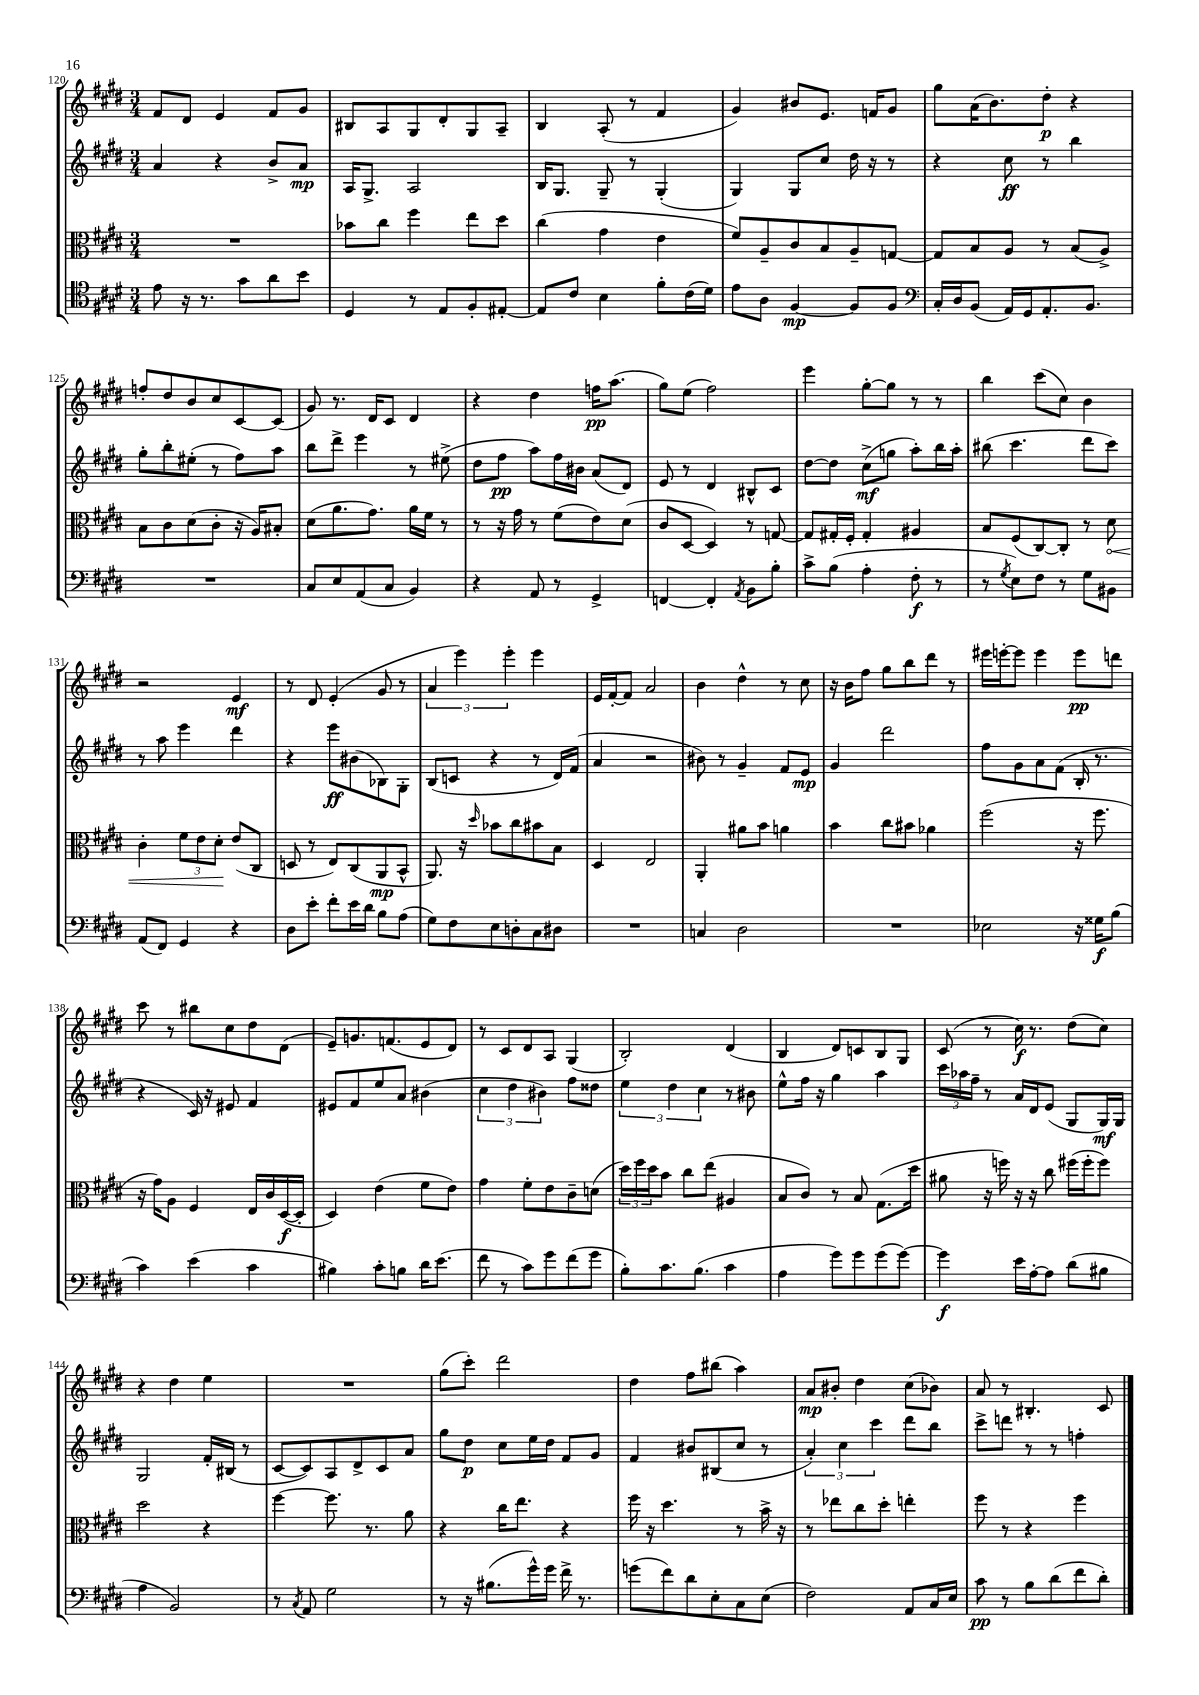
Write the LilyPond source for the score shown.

<<
\new StaffGroup <<
\new Staff = "s0" {
    \clef treble \key e \major \numericTimeSignature \time 3/4
    fis'8 dis'8 e'4 fis'8 gis'8 |
    bis8 a8 gis8 dis'8-. gis8 a8-- |
    b4 a8-.( r8 fis'4 |
    gis'4) bis'8 e'8. f'16 gis'8 |
    gis''8 a'16( b'8.) dis''8-.\p r4 |
    f''8-. dis''8 b'8 cis''8 cis'8~ cis'8( |
    gis'8) r8. dis'16 cis'8 dis'4 |
    r4 dis''4 f''16\pp a''8.( |
    gis''8) e''8( fis''2) |
    e'''4 gis''8~-. gis''8 r8 r8 |
    b''4 cis'''8( cis''8) b'4 |
    r2 e'4\mf |
    r8 dis'8 e'4-.( gis'8 r8 |
    \tuplet 3/2 { a'4 e'''4) e'''4-. } e'''4 |
    e'16 fis'16~-. fis'8 a'2 |
    b'4 dis''4-^ r8 cis''8 |
    r16 b'16 fis''8 gis''8 b''8 dis'''8 r8 |
    eis'''16 e'''16~-. e'''8 e'''4 e'''8\pp d'''8 |
    cis'''8 r8 bis''8 cis''8 dis''8 dis'8( |
    e'8--) g'8. f'8.( e'8 dis'8) |
    r8 cis'8 dis'8 a8 gis4( |
    b2-.) dis'4( |
    b4 dis'8) c'8 b8 gis8 |
    cis'8( r8 cis''16\f) r8. dis''8( cis''8) |
    r4 dis''4 e''4 |
    R2. |
    gis''8( cis'''8-.) dis'''2 |
    dis''4 fis''8 bis''8( a''4) |
    a'8\mp bis'8-. dis''4 cis''8( bes'8) |
    a'8 r8 bis4.-. cis'8 \bar "|." |
}
\new Staff = "s1" {
    \clef treble \key e \major \numericTimeSignature \time 3/4
    a'4 r4 b'8-> a'8\mp |
    a16 gis8.-> a2 |
    b16 gis8. gis8-- r8 gis4-.( |
    gis4) gis8 cis''8 dis''16 r16 r8 |
    r4 cis''8\ff r8 b''4 |
    gis''8-. b''8-. eis''8-.( r8 fis''8) a''8 |
    b''8 dis'''8-> e'''4 r8 eis''8->( |
    dis''8 fis''8\pp a''8) fis''16 bis'16 a'8( dis'8) |
    e'8 r8 dis'4 bis8-^ cis'8 |
    dis''8~ dis''8 cis''8->\mf( g''8 a''8-.) b''16 a''16-. |
    bis''8( cis'''4. dis'''8 cis'''8) |
    r8 a''8 e'''4 dis'''4 |
    r4 e'''8\ff bis'8( bes8) gis8-. |
    b8( c'8 r4 r8 dis'16) fis'16( |
    a'4 r2 |
    bis'8) r8 gis'4-- fis'8 e'8\mp |
    gis'4 dis'''2 |
    fis''8 gis'8 a'8 fis'8( b16-. r8. |
    r4 cis'16) r16 eis'8 fis'4 |
    eis'8 fis'8 e''8 a'8 bis'4( |
    \tuplet 3/2 { cis''4 dis''4 bis'4) } fis''8 disis''8 |
    \tuplet 3/2 { e''4 dis''4 cis''4 } r8 bis'8 |
    e''8-^ fis''16 r16 gis''4 a''4 |
    \tuplet 3/2 { cis'''16 aes''16 fis''16-- } r8 a'16 dis'16 e'8( gis8 gis16\mf) gis16 |
    gis2 fis'16-. bis16( r8 |
    cis'8~ cis'8) a8 dis'8-> cis'8 a'8 |
    gis''8 dis''8\p cis''8 e''16 dis''16 fis'8 gis'8 |
    fis'4 bis'8 bis8( cis''8 r8 |
    \tuplet 3/2 { a'4-.) cis''4 cis'''4 } dis'''8 b''8 |
    cis'''8-> d'''8 r8 r8 f''4-. \bar "|." |
}
\new Staff = "s2" {
    \clef alto \key e \major \numericTimeSignature \time 3/4
    R2. |
    bes'8 cis''8 fis''4 e''8 dis''8 |
    cis''4( gis'4 e'4 |
    fis'8) a8-- cis'8 b8 a8-- g8~ |
    g8 b8 a8 r8 b8( a8->) |
    b8 cis'8 dis'8( cis'8-. r16 a16) bis8-. |
    dis'8( a'8. gis'8.) a'16 fis'16 r8 |
    r8 r16 gis'16 r8 fis'8( e'8) dis'8( |
    cis'8 dis8~ dis4) r8 g8~ |
    g8 gis16-. fis16-. gis4-. ais4 |
    b8 fis8( cis8~) cis8-. r8 \once \override Hairpin.circled-tip = ##t dis'8\< |
    cis'4-. \tuplet 3/2 { fis'8 e'8 dis'8-.\! } e'8( cis8 |
    d8 r8 e8) cis8( a,8\mp b,8-^ |
    a,8.) r16 \grace { dis''16 } bes'8 cis''8 bis'8 b8 |
    dis4 e2 |
    a,4-. ais'8 b'8 a'4 |
    b'4 cis''8 bis'8 aes'4 |
    fis''2( r16 fis''8. |
    r16 gis'16) a8 fis4 e16 cis'16 dis16~\f( dis16-. |
    dis4) e'4( fis'8 e'8) |
    gis'4 fis'8-. e'8 cis'8-- d'8( |
    \tuplet 3/2 { dis''16) fis''16 dis''16 } b'8 cis''8 e''8( ais4 |
    b8 cis'8) r8 b8 gis8.( dis''16 |
    ais'8 r16 f''16) r16 r16 cis''8 fis''16( fis''16-. fis''8) |
    dis''2 r4 |
    fis''4~ fis''8. r8. a'8 |
    r4 cis''16 e''8. r4 |
    fis''16 r16 dis''4. r8 b'16-> r16 |
    r8 ees''8 cis''8 dis''8-. e''4-. |
    fis''8 r8 r4 fis''4 \bar "|." |
}
\new Staff = "s3" {
    \clef tenor \key e \major \numericTimeSignature \time 3/4
    e'8 r16 r8. gis'8 a'8 b'8 |
    dis4 r8 e8 fis8-. eis8~-. |
    eis8 cis'8 b4 fis'8-. cis'16( dis'16) |
    e'8 a8 fis4~\mp fis8 fis8 |
    \clef bass cis16-. dis16 b,8( a,16) gis,16 a,8.-. b,8. |
    R2. |
    cis8 e8 a,8( cis8 b,4) |
    r4 a,8 r8 gis,4-> |
    f,4~ f,4-. \acciaccatura { a,8 } b,8 b8-. |
    cis'8-> b8( a4-. fis8-.\f r8 |
    r8 \acciaccatura { gis8 } e8) fis8 r8 gis8 bis,8 |
    a,8( fis,8) gis,4 r4 |
    dis8 e'8-. fis'8-. e'16 dis'16 b8 a8( |
    gis8) fis8 e8 d8-. cis8 dis8 |
    R2. |
    c4 dis2 |
    R2. |
    ees2 r16 gisis16\f b8( |
    cis'4) e'4( cis'4 |
    bis4) cis'8-. b8 dis'16 e'8.( |
    fis'8 r8 cis'8) gis'8 fis'8( gis'8 |
    b8-.) cis'8. b8.( cis'4 |
    a4 gis'8) gis'8 gis'8( gis'8~) |
    gis'4\f e'16 a16~-. a8 dis'8( bis8 |
    a4 b,2) |
    r8 \acciaccatura { cis8 } a,8 gis2 |
    r8 r16 bis8.( gis'16-^) gis'16 fis'16-> r8. |
    g'8( fis'8) dis'8 e8-. cis8 e8( |
    fis2) a,8 cis16 e16 |
    cis'8\pp r8 b8 dis'8( fis'8 dis'8-.) \bar "|." |
}
>>
>>
\layout { \context { \Score currentBarNumber = #120 } }
